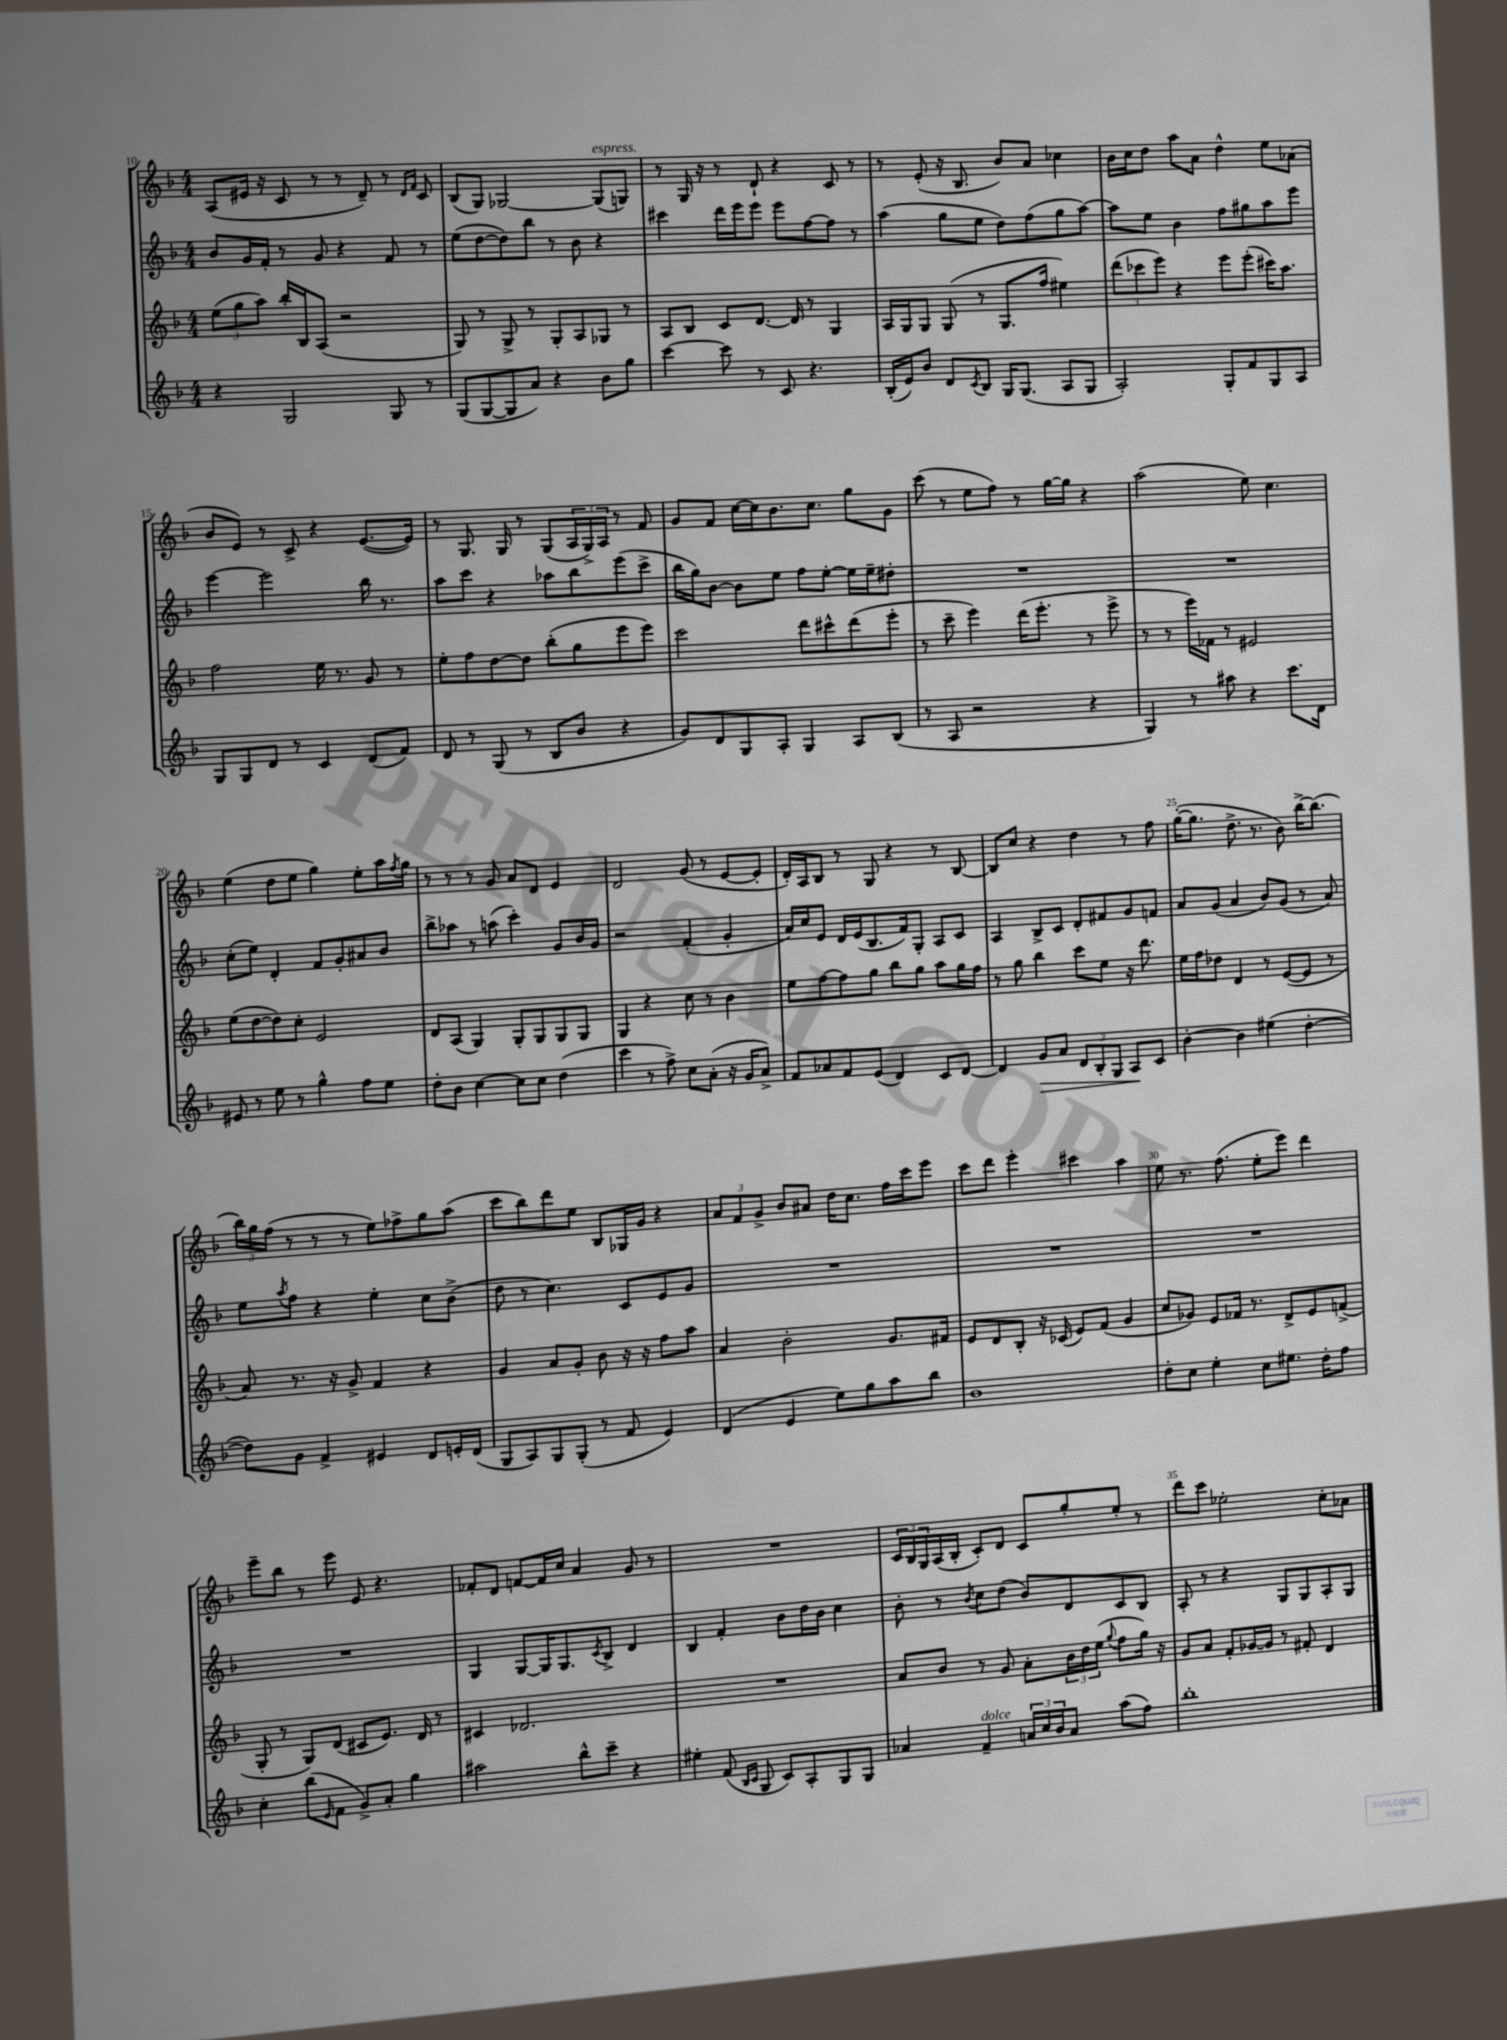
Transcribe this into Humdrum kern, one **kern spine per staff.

**kern	**dynam	**kern	**kern	**kern
*part4	*part4	*part3	*part2	*part1
*staff4	*staff4	*staff3	*staff2	*staff1
*clefG2	*	*clefG2	*clefG2	*clefG2
*k[b-]	*	*k[b-]	*k[b-]	*k[b-]
*M4/4	*	*M4/4	*M4/4	*M4/4
=10	=10	=10	=10	=10
4r	.	(12ee\L	8b-/L	(8A/L
.	.	12gg\	.	.
.	.	.	16g/L	16e#X/Jk
.	.	12aa\J)	.	.
.	.	.	16f'/JJ	16r
2G/	.	16bb-'/LL	8r	8c/
.	.	16B-/J	.	.
.	.	(8A/J	8g/	8r
.	.	2r	4r	8r
.	.	.	.	8d~/)
8G/	.	.	8f/	8r
.	.	.	.	16qqd/LL
.	.	.	.	16qqf/JJ
8r	.	.	8r	8c/
=11	=11	=11	=11	=11
(8G/L	.	8G/)	(8ee\L	(8B-/L
[8G/	.	8r	[8dd\	8G/J)
8G/]	.	8G^/	8dd\])	[2G-X/
8a/J)	.	8r	8bb-\J	.
4r	.	8G'/L	8r	.
.	.	8A/	8b-\	.
!	!	!	!	!LO:TX:a:i:t=espress.
8b-\L	.	8G-X/J	4r	(8G-/L]
8gg\J	.	8r	.	8Gn/J)
=12	=12	=12	=12	=12
[4ccc\	.	8A/L	4ccc#X\	8r
.	.	8B-/J	.	16G/
.	.	.	.	16r
8ccc\]	.	8c/L	16ddd\LL	8r
.	.	.	16eee\J	.
8r	.	[8.d/J	8eee\J	8d`/
8c/	.	.	8eee\L	4r
.	.	16d/]	.	.
4.r	.	8r	[8ff\	.
.	.	4G/	8ff\J]	8c/
.	.	.	8r	8r
=13	=13	=13	=13	=13
(16B-'/LL	.	16A/LL	(4aa\	8r
16e/J)	.	16G/J	.	.
8b-/J	.	8G/J	.	(8e'/
8d/L	.	(8G/	8gg\L	16r
.	.	.	.	8.B-/
8qc/	.	.	.	.
8B-/J	.	8r	8ee\J	.
16G/KL	.	8.G/L	8dd\L)	8b-/L)
(8.G/J	.	.	.	.
.	.	.	(8ff\	8a/J
.	.	16ff/Jk	.	.
8A/L	.	4ee#X\)	8gg\	4cc-X\
8G/J	.	.	[8aa\J)	.
=14	=14	=14	=14	=14
2A'/)	.	(12ddd\L	8aa\L]	16b-\LL
.	.	.	.	16cc\J
.	.	12ccc-X\	.	.
.	.	.	8ee\J	8dd\J
.	.	12eee\J)	.	.
.	.	4r	4b-\	8aa\L
.	.	.	.	8a\J
8G'/L	.	8eee\L	8ff\L	4dd^^\
8f/	.	(8eee'\J	8gg#X\	.
8G/	.	16ccc#X\KL)	8aa\	8ee\L
.	.	8.aa\J	.	.
8A/J	.	.	8eee\J	(8a-X\J
!!LO:LB:g=z
=15	=15	=15	=15	=15
8G/L	.	2ff\	[4eee\	8b-/L
8G/	.	.	.	8e/J)
8d/J	.	.	2eee\]	8r
8r	.	.	.	8c^/
4c/	.	16ee\	.	4r
.	.	8.r	.	.
(8d/L	.	8g/	16bb-\	([8.e/L
.	.	.	8.r	.
8f/J)	.	8r	.	.
.	.	.	.	16e/Jk])
=16	=16	=16	=16	=16
8d/	.	8ee'\L	8aa\L	8r
8r	.	8ff\	8ccc\J	8.G/
(8G/	.	[8dd\	4r	.
.	.	.	.	16G/
8r	.	8dd\J]	.	8r
8B-/L	.	(8bb-'\L	8aa-X\L	(8G/L
8b-/J	.	8gg\	8bb-\	24A/L
.	.	.	.	24G^/)
.	.	.	.	24A/JJ
4r	.	8eee\	(8eee\	8r
.	.	8eee\J)	8ccc^\J	8f/
=17	=17	=17	=17	=17
8g/L)	.	2ccc\	16bb-\LL	8g/L
.	.	.	16gg\J)	.
8d/	.	.	[8b-\J	8f/J
8G/	.	.	8b-\L]	[16cc\LL
.	.	.	.	16cc\J]
8A'/J	.	.	8ee\J	8.b-\
4G/	.	8ddd\L	8ff\L	.
.	.	.	.	8.cc\J
.	.	8ccc#X^^\	[8ee'\J	.
8A/L	.	(8ddd\	16ee\LL]	8gg\L
.	.	.	16ee~\J	.
(8B-/J	.	8eee'\J	8dd#X'\J	8g\J
=18	=18	=18	=18	=18
8r	.	8r	1r	(8ccc\
8A/	.	8ccc~\	.	8r
2r	.	4eee\)	.	8ee\L
.	.	.	.	8ff\J)
.	.	(16ddd\KL	.	8r
.	.	8.eee'\J	.	.
.	.	.	.	[16gg\LL
.	.	.	.	16gg\JJ]
4r	.	8r	.	4r
.	.	8eee^\	.	.
=19	=19	=19	=19	=19
4G/)	.	8r	1r	(2aa\
.	.	8r	.	.
8r	.	16eee\LL)	.	.
.	.	16f-X\JJ	.	.
8aa#X\	.	8r	.	.
4r	.	2e#X/	.	8ee\)
.	.	.	.	4.cc\
8.ccc\L	.	.	.	.
16d\Jk	.	.	.	.
!!LO:LB:g=z
=20	=20	=20	=20	=20
8e#X/	.	(8ee\L	(8cc'\L	(4ee\
8r	.	[8dd\	8ee\J)	.
8ee\	.	8dd\])	4d'/	8dd\L
8r	.	8cc'\J	.	8ee\J
4gg^^\	.	2e/	8f/L	4gg\)
.	.	.	8g'/	.
8ff\L	.	.	8a#X/	8ee'\L
8ee\J	.	.	8b-/J	16aa\L
.	.	.	.	8qff/
.	.	.	.	16gg\JJ
=21	=21	=21	=21	=21
8dd'\L	.	8d/L	8bb-^\L	8r
8b-\J	.	(8A/J	8aa-X\J	8r
[4cc\	.	4G/)	8r	8r
.	.	.	(8aan\	8g/
8cc\L]	.	8G'/L	4ccc'\)	8a/L
8cc\J	.	8G/	.	8d/J
(4dd\	.	8G/	8g/L	4e/
.	.	8G/J	16b-/L	.
.	.	.	16g/JJ	.
=22	=22	=22	=22	=22
4ccc\	.	4G/	2r	2d/
8r	.	4r	.	.
8ff^\)	.	.	.	.
8cc\L	.	8cc\	(4f'/	(8g/
(8a'\J	.	8r	.	8r
16r	.	4b-\	4g'/	[8e/L
16g/KL	.	.	.	.
8a^/J)	.	.	.	8e'/J]
=23	=23	=23	=23	=23
8f/L	.	8ee\L	16a/LL)	16d'/LL)
.	.	.	16cc/J	16A/J
8a-X/	.	[8ff\	8e/J	8B-/J
8f/	.	8ff\]	16d/LL	8r
.	.	.	(16e/J	.
(8e/J	.	8gg\J	8.B-/	8G/
4d/)	.	8bb-\L	.	4r
.	.	.	16f/k)	.
.	.	8gg\J	8G'/J	.
8c/L	.	8aa\L	8A/L	8r
[8d/J	.	16gg\L	8c/J	[8B-/
.	.	16ff\JJ	.	.
=24	=24	=24	=24	=24
4d/]	.	8r	4A/	8B-/L]
.	.	8gg\	.	8cc/J
!	!LO:HP:b	!	!	!
8g/L	>	4bb-\	8B-^/L	4r
8a/J	.	.	8c/J	.
12d/L	.	8ccc\L	8d'/L	4dd\
12B-'/	.	.	.	.
.	.	8ee\J	8f#X/	.
12G/J	.	.	.	.
8A/L	.	16r	8g/	8r
.	.	8.ddd\	.	.
8c/J	]	.	8fn/J	8ff\
=25	=25	=25	=25	=25
[4b-'\	.	16ee\LL	8a/L	([16gg'\KL
.	.	16ff\J	.	8.gg\J]
.	.	8dd-X\J	(8g/J	.
4b-\]	.	4d/	4a/	8.dd^\
.	.	.	.	8.r
(4ee#X\	.	8r	8b-/L)	.
.	.	([8e/L	(8g/J	8b-\)
[4dd'\	.	8e/J]	8r	[16bb-^\KL
.	.	.	.	(8.bb-\J]
.	.	8r	8a/)	.
!!LO:LB:g=z
=26	=26	=26	=26	=26
8dd\L])	.	8a/)	8ee\L	24bb-\LL)
.	.	.	.	24gg\
.	.	.	.	(24ff\JJ
.	.	.	8qaa/	.
8g\J	.	8.r	8ff\J	8r
4f^/	.	.	4r	8r
.	.	16r	.	.
.	.	8g^/	.	8r
4e#X/	.	4f/	4ee'\	8ee\L)
.	.	.	.	8ff-X^\
8d/L	.	4r	8cc\L	8gg\
16en'/L	.	.	(8b-^\J	(8aa\J
(16d/JJ	.	.	.	.
=27	=27	=27	=27	=27
8G/L	.	4g/	8dd\	8ccc\L
8A/)	.	.	8r	8bb-\)
8G/	.	8a/L	4.cc\)	8ddd\
(8G'/J	.	8g'/J	.	8ee\J
8r	.	8b-\	.	8B-/L
8f/	.	16r	8c/L	16G-X/L
.	.	16r	.	16g/JJ
4e/)	.	8ff\L	8e/	4r
.	.	8aa\J	8g/J	.
=28	=28	=28	=28	=28
(4d/	.	4a/	1r	12a/L
.	.	.	.	12f/
.	.	.	.	12g^/J
4e/	.	2b-'\	.	8b-/L
.	.	.	.	8a#X/J
8ee\L)	.	.	.	16dd\KL
.	.	.	.	8.cc\J
8gg\	.	.	.	.
8aa\	.	8.g/L	.	16ff\LL
.	.	.	.	16ccc\J
8bb-\J	.	.	.	8eee\J
.	.	16f#X/Jk	.	.
=29	=29	=29	=29	=29
1b-	.	8e/L	1r	8ccc\L
.	.	8d/	.	8ddd\J
.	.	8B-'/J	.	4eee'\
.	.	16r	.	.
.	.	(16c-X/	.	.
.	.	8e/L)	.	4ccc#X\
.	.	(8f/J	.	.
.	.	4g/	.	4aa\
=30	=30	=30	=30	=30
8dd'\L	.	8cc/L	1r	8ee\
8cc\J	.	8g-X/J)	.	8.r
4ee'\	.	8e/L	.	.
.	.	.	.	(8.ff\
.	.	16f-X/Jk	.	.
.	.	8.r	.	.
8cc\L	.	.	.	8ee'\L
8.ee#X\J	.	8d^/L	.	8eee\J)
.	.	8e/	.	4ddd\
16dd'\KL	.	.	.	.
8ff\J	.	(8fn^/J	.	.
!!LO:LB:g=z
=31	=31	=31	=31	=31
4cc'\	.	8G'/	1r	8eee~\L
.	.	8r	.	8bb-\J
(8bb-\L	.	8G/L)	.	8r
16qqe/	.	.	.	.
8f\J	.	(8d/J	.	8eee\
8g^/L)	.	8c#X/L	.	8e/
8a'/J	.	8.e/J)	.	4.r
4gg\	.	.	.	.
.	.	16d/	.	.
.	.	8r	.	.
=32	=32	=32	=32	=32
2aa#X\	.	4c#X/	4G/	8f-X'/L
.	.	.	.	8d/J
.	.	2.d-X/	[8G/L	[8fn/L
.	.	.	16G/K]	16f/L]
.	.	.	8.G/	16cc/JJ
8bb-^^\L	.	.	.	4a/
.	.	.	8qc/	.
8ccc~\J	.	.	8B-^/J	.
4r	.	.	4d/	8g/
.	.	.	.	8r
=33	=33	=33	=33	=33
4ee#X'\	.	1r	4B-/	1r
(8f/	.	.	4f'/	.
16qqB-/LL	.	.	.	.
16qqc/JJ	.	.	.	.
8G/	.	.	.	.
8c/L)	.	.	8b-\L	.
8A'/	.	.	16dd\L	.
.	.	.	16b-\JJ	.
8G/	.	.	4cc\	.
8G/J	.	.	.	.
=34	=34	=34	=34	=34
4a-X/	.	8a/L	8b-'\	24c/LL
.	.	.	.	24B-/
.	.	.	.	24G/
.	.	8b-/J	8r	(16A/
.	.	.	.	16B-'/JJ
.	.	.	8qb-/	.
!LO:TX:a:i:t=dolce	!	!	!	!
4f~/	.	8r	8cc\L	8c'/L)
.	.	8g/	(8dd\J	8d/J
24an/LL	.	8a'\L	8b-/L)	8c/L
24cc/	.	.	.	.
24b-/J	.	.	.	.
8a/J	.	24b-\L	8d/	8gg'/
.	.	24dd\	.	.
.	.	(24ee\JJ	.	.
.	.	8qqgg/	.	.
(8aa\L	.	8ff\L	8c/	8ee'/J
8ff\J)	.	16gg\Jk)	8B-/J	8r
.	.	16r	.	.
=35	=35	=35	=35	=35
1bb-'	.	8g/L	8A'/	8ddd\L
.	.	8a/J	8r	8ccc\J
.	.	8f'/L	4r	2ee-X'\
.	.	[16g-X/L	.	.
.	.	16g-/JJ]	.	.
.	.	8r	8G/L	.
.	.	8f#X'/	8G/	.
.	.	4d/	8A'/	8cc'\L
.	.	.	8G/J	8a-X\J
==	==	==	==	==
*-	*-	*-	*-	*-
